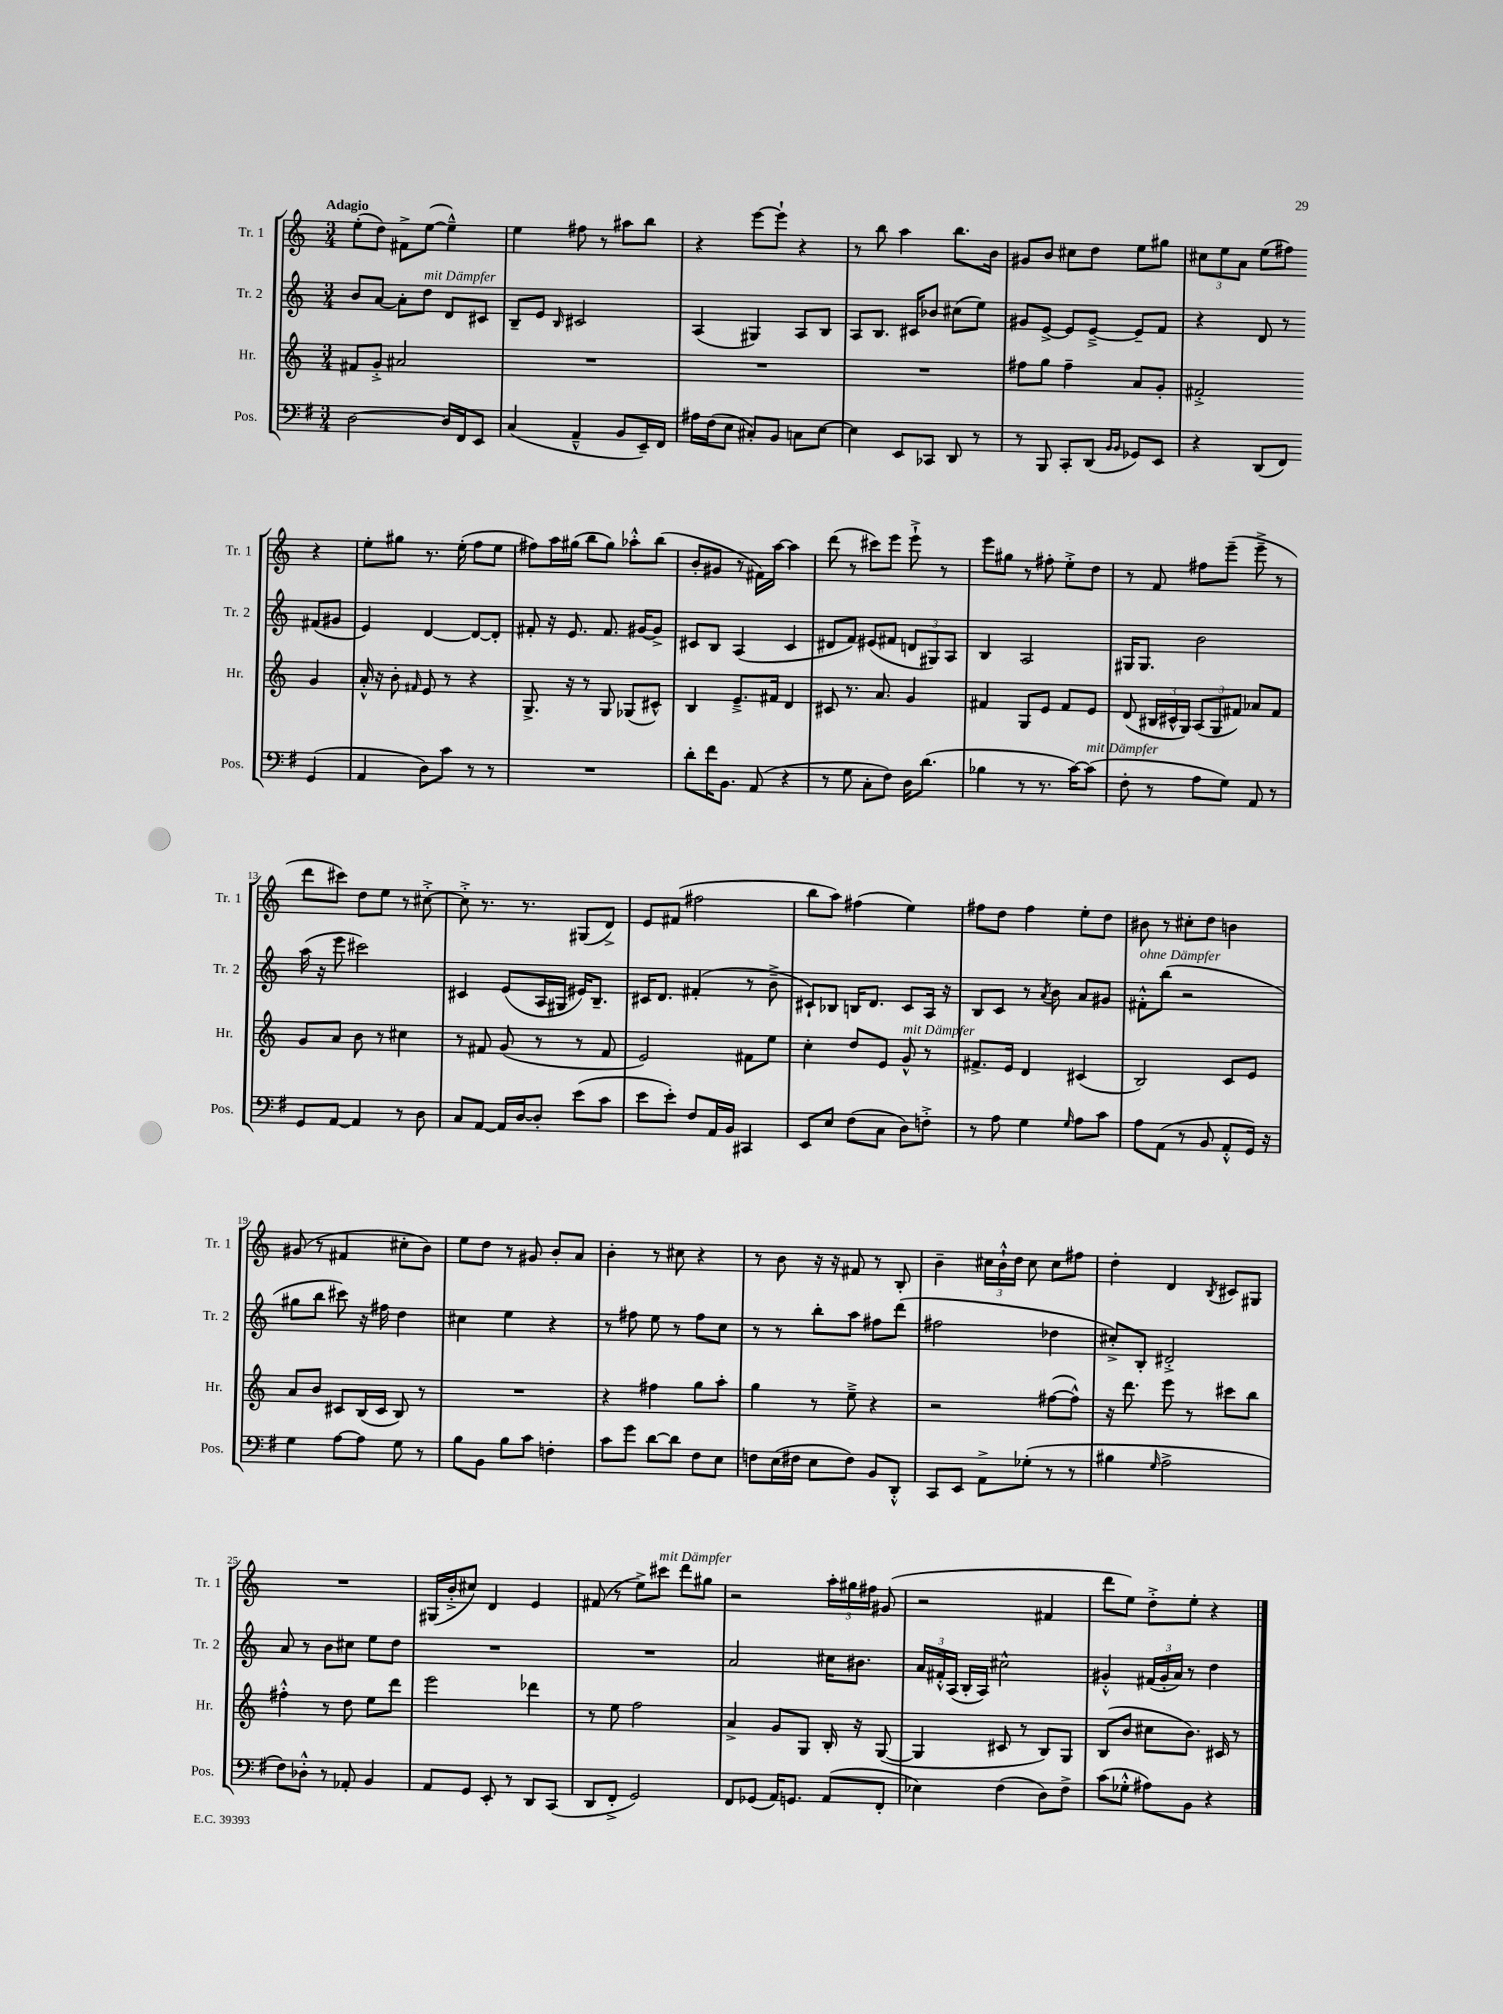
<<
\new StaffGroup <<
\new Staff = "s0" \with { instrumentName = "Tr. 1" shortInstrumentName = "Tr. 1" } {
    \clef treble \key c \major \numericTimeSignature \time 3/4 \tempo "Adagio"
    \autoBeamOff e''8[-.( d''8]) fis'8[-> e''8]~( e''4---^) |
    e''4 fis''8 r8 ais''8[ b''8] |
    r4 e'''8[~ e'''8]-! r4 |
    r8 b''8 a''4 b''8.[ b'16] |
    gis'8[ b'8] cis''8[ d''8] e''8[ gis''8] |
    \tuplet 3/2 { cis''8[ e''8 a'8] } e''8[( fis''8]) r4 |
    e''8[-. gis''8] r8. e''16-.( f''8[ e''8] |
    fis''8[) a''16 gis''16]( b''8[ gis''8]) aes''8[-.-^ b''8]( |
    b'8[-. gis'8] r8 fis'16[) a''16]~ a''4 |
    d'''8( r8 cis'''8[) e'''8] e'''8-!-> r8 |
    e'''8[ gis''8] r8 fis''8-. e''8[-.-> d''8] |
    r8 f'8 fis''8[ e'''8]--( e'''8---> r8 |
    d'''8[ cis'''8]) d''8[ e''8] r8 cis''8~-.-> |
    cis''8-.-> r8. r8. gis8[( d'8]->) |
    e'8[ fis'8]( fis''2 |
    b''8[ a''8]) fis''4( e''4) |
    fis''8[ d''8] fis''4 e''8[-. d''8] |
    bis'8 r8 cis''8[-. d''8] b'4 |
    gis'8( r8 fis'4 cis''8[-. b'8]) |
    e''8[ d''8] r8 gis'8 b'8[-. a'8] |
    b'4-. r8 cis''8 r4 |
    r8 b'8 r16 r16 fis'8 r8 b8-. |
    b'4-- \tuplet 3/2 { cis''16[ b'16-!-^ d''16] } cis''8 cis''8[ fis''8] |
    d''4-. d'4 \acciaccatura { b8 } cis'8[ gis8] |
    R2. |
    gis16[( b'16-.-> cis''8]) d'4 e'4 |
    fis'8( r8 e''8[->) cis'''8]^\markup { \italic "mit Dämpfer" } d'''8[ gis''8] |
    r2 \tuplet 3/2 { a''16[-. gis''16 fis''16] } gis'8( |
    r2 fis'4 |
    d'''8[ e''8]) d''8[-.-> e''8]-. r4 \bar "|." |
}
\new Staff = "s1" \with { instrumentName = "Tr. 2" shortInstrumentName = "Tr. 2" } {
    \clef treble \key c \major \numericTimeSignature \time 3/4
    \autoBeamOff b'8[ a'8]~ a'8[-. d''8]^\markup { \italic "mit Dämpfer" } d'8[ cis'8] |
    b8[-- e'8] \grace { b16 } cis'2 |
    a4( gis4) a8[ b8] |
    a8[ b8.] cis'16[ bes'8] cis''8[( e''8]) |
    gis'8[ e'8]~-> e'8[ e'8]~---> e'8[-- f'8] |
    r4 d'8 r8 fis'8[( gis'8] |
    e'4) d'4~ d'8[~ d'8]-. |
    fis'8-. r16 e'8. fis'8. gis'16[~ gis'8]-> |
    cis'8[ b8] a4( cis'4 |
    dis'8[ f'8]) eis'8[( fis'8] \tuplet 3/2 { d'8[ gis8) a8] } |
    b4 a2 |
    gis16[ gis8.] b'2 |
    a''16( r16 e'''8 cis'''2) |
    cis'4 e'8[( a16 gis16] eis'16[) b8.]-- |
    cis'16[ d'8.] fis'4-.( r8 b'8---> |
    cis'8[-!) bes8] b16[ d'8.] cis'8[ a16] r16 |
    b8[ c'8] r8 \acciaccatura { a'8 } b'8 a'8[ gis'8] |
    fis'8[-.-^^\markup { \italic "ohne Dämpfer" } b''8]( r2 |
    gis''8[ b''8] cis'''8) r16 fis''16 d''4 |
    cis''4 e''4 r4 |
    r8 fis''8 e''8 r8 fis''8[ c''8] |
    r8 r8 b''8[-. a''8] fis''8[ d'''8]( |
    fis''2 des''4 |
    cis''8[-.->) b8]-. dis'2-.-> |
    a'8 r8 b'8[ cis''8] e''8[ d''8] |
    R2. |
    R2. |
    a'2 cis''16[ bis'8.] |
    \tuplet 3/2 { a'16[ fis'16-.-^ a16]( } b16[-. a16]) cis''2-^ |
    gis'4-.-^ \tuplet 3/2 { fis'16[( gis'16-. a'16]) } r8 d''4 \bar "|." |
}
\new Staff = "s2" \with { instrumentName = "Hr." shortInstrumentName = "Hr." } {
    \clef treble \key c \major \numericTimeSignature \time 3/4
    \autoBeamOff fis'8[ g'8]-.-> ais'2 |
    R2. |
    R2. |
    R2. |
    fis''8[ g''8] fis''4-- a'8[ g'8]-. |
    fis'2-.-> g'4 |
    a'16-.-^ r16 b'8-. \grace { fis'16 } e'8 r8 r4 |
    g8.-> r16 r8 g8 ges8[( cis'8]-^) |
    b4 e'8.[---> fis'16] d'4 |
    cis'8 r8. a'8. g'4 |
    fis'4 g8[ e'8] fis'8[ e'8] |
    d'8( \tuplet 3/2 { bis16[ cis'16-^ g16]) } \tuplet 3/2 { a8[( g8 fis'8]) } aes'8[ fis'8] |
    g'8[ a'8] b'8 r8 cis''4 |
    r8 fis'8 g'8( r8 r8 fis'8 |
    e'2) fis'8[ e''8] |
    c''4-. d''8[ e'8] g'8-^^\markup { \italic "mit Dämpfer" } r8 |
    fis'8.[-> e'16] d'4 cis'4( |
    b2) c'8[ e'8] |
    a'8[ b'8] cis'8[ b16( cis'16] b8) r8 |
    R2. |
    r4 fis''4 g''8[ a''8]-. |
    g''4 r8 e''8---> r4 |
    r2 fis''8[~( fis''8]-^) |
    r16 d'''8. e'''8 r8 cis'''8[ b''8] |
    fis''4-.-^ r8 d''8 e''8[ d'''8] |
    e'''2 des'''4 |
    r8 e''8 f''2 |
    a'4-> g'8[ g8] b16-. r16 g8~( |
    g4 cis'8 r8 b8[) g8] |
    b8[( b'8] cis''8[ b'8.]) cis'16 r8 \bar "|." |
}
\new Staff = "s3" \with { instrumentName = "Pos." shortInstrumentName = "Pos." } {
    \clef bass \key g \major \numericTimeSignature \time 3/4
    \autoBeamOff d2~ d16[ fis,16 e,8] |
    c4( a,4---^ b,8[ e,16--) fis,16] |
    ais16[ fis16( e8] cis8[-.) b,8] c8[ e8]~ |
    e4 e,8[ ces,8] d,8 r8 |
    r8 b,,8 c,8[-. d,8]( \grace { b,16[ b,16] } ges,8[) e,8] |
    r4 d,8[( fis,8]) g,4( |
    a,4 d8[) c'8] r8 r8 |
    R2. |
    d'8[-. fis'16 b,8.] a,8( r4 |
    r8 g8 c8[-. fis8]) d16[ d'8.]( |
    bes4 r8 r8. c'16[~) c'8]^\markup { \italic "mit Dämpfer" }( |
    fis8-. r8 a8[ g8]) a,8 r8 |
    g,8[ a,8]~ a,4 r8 d8 |
    c8[ a,8]~ a,16[ d16~ d8]-. e'8[( c'8] |
    e'8[ e'8]-.) fis8[ a,16 b,16] cis,4 |
    e,8[ e8] fis8[( c8] d8[) f8]-.-> |
    r8 a8 g4 \grace { g16 } a8[ c'8] |
    a8[ a,8]( r8 b,8 a,8[-.-^ g,16]) r16 |
    g4 a8[~ a8] g8 r8 |
    b8[ b,8] b8[ c'8] f4-. |
    c'8[ g'8] d'8[~ d'8] fis8[ e8] |
    f8[ e16( fis16] e8[ fis8]) b,8[ d,8]-.-^ |
    c,8[ e,8] a,8[-> ges8]-.( r8 r8 |
    bis4 \grace { g16 } a2-> |
    fis8[) des8]-.-^ r8 aes,8-. b,4 |
    a,8[ g,8] e,8-. r8 d,8[ c,8]( |
    d,8[ fis,8]-.-> g,2) |
    fis,8[ ges,8]( a,16[) g,8.] a,8[( fis,8]-. |
    ees4) fis4( d8[) fis8]-> |
    c'8[( ges8]-.-^ ais8[) b,8] r4 \bar "|." |
}
>>
>>
